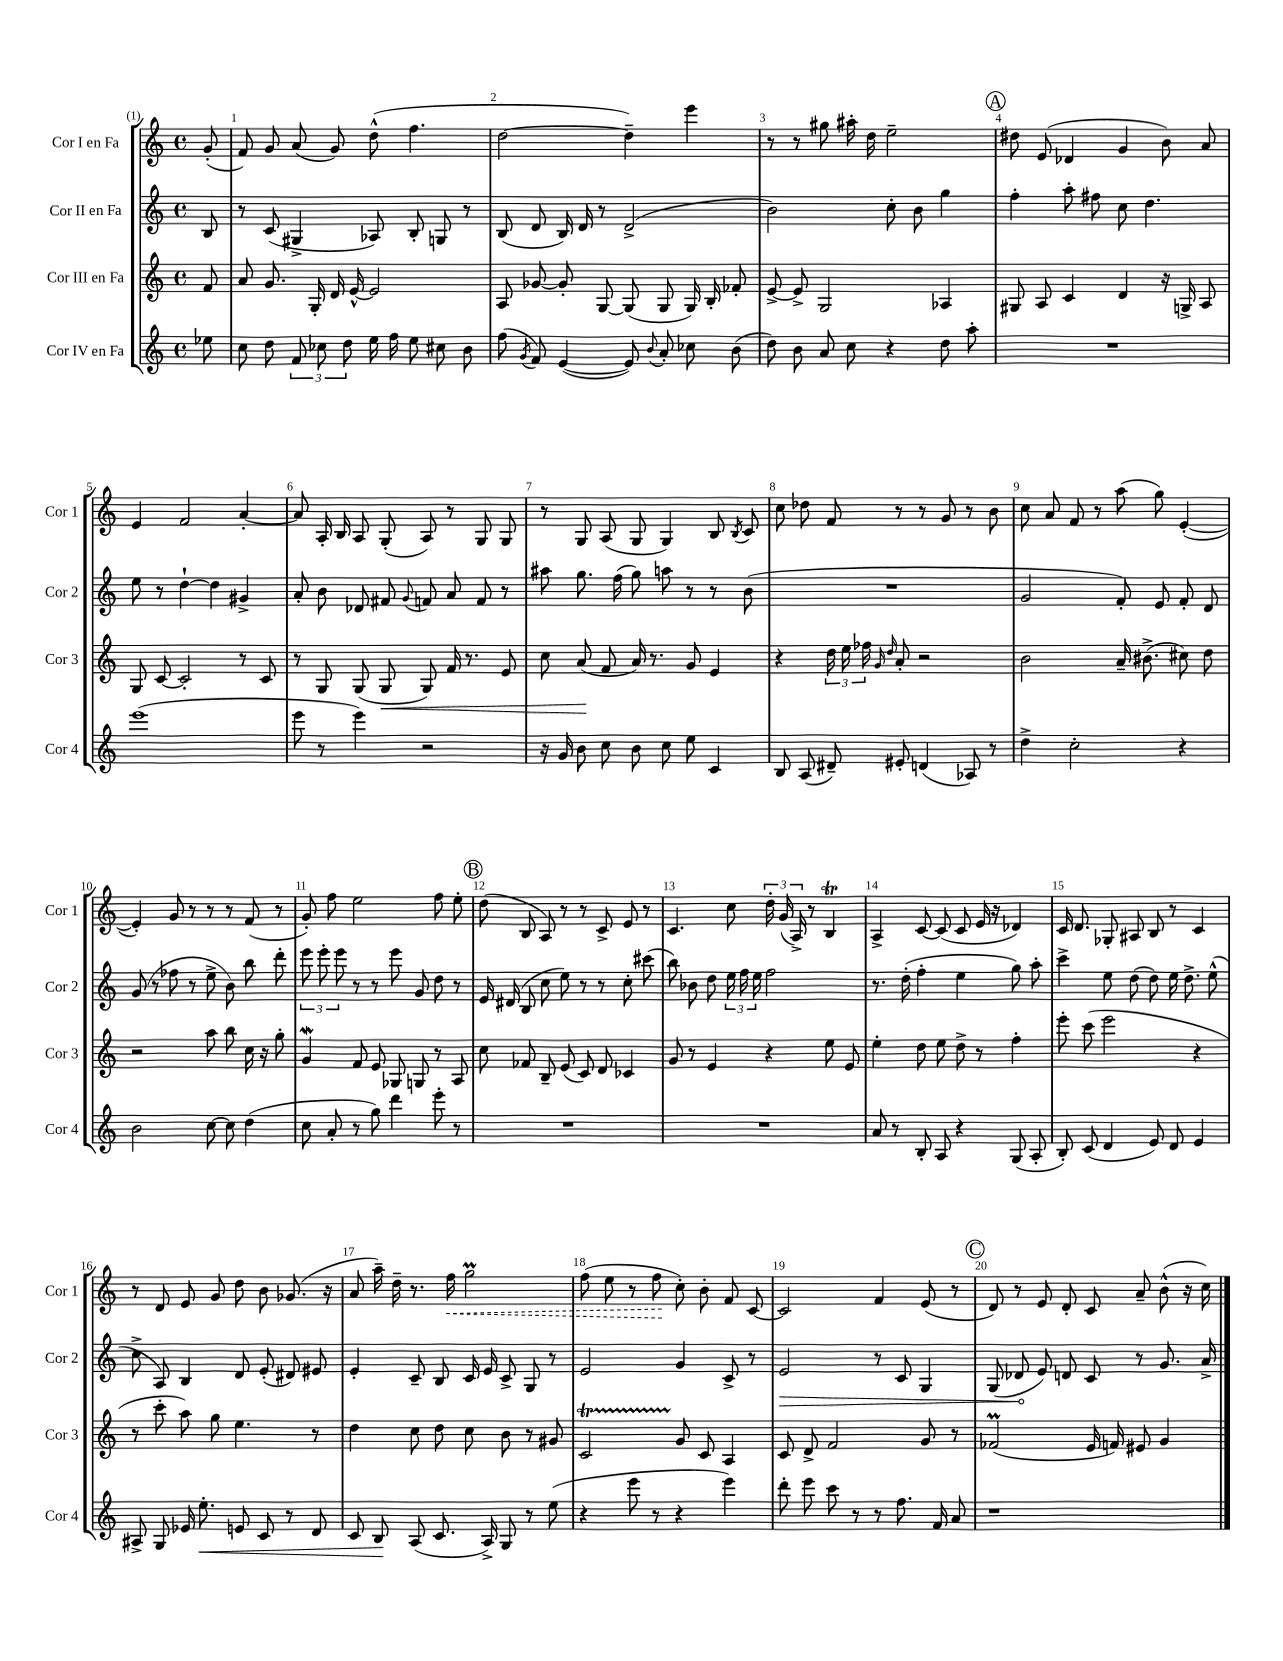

**kern	**kern	**kern	**kern
*staff4	*staff3	*staff2	*staff1
*clefG2	*clefG2	*clefG2	*clefG2
*k[]	*k[]	*k[]	*k[]
*M4/4	*M4/4	*M4/4	*M4/4
*met(c)	*met(c)	*met(c)	*met(c)
8ee-\	8f/	8B/	(8g'/
=	=	=	=
8cc\	8a/	8r	8f/)
8dd\	8.g/	(8c/	8g/
12f/	.	4G#^/	(8a/
.	16G'/	.	.
12cc-\	.	.	.
.	16d/	.	8g/)
12dd\	.	.	.
.	[16e^^/	.	.
16ee\	2e/]	8A-/)	(8dd^^\
16ff\	.	.	.
8ee\	.	8B'/	4.ff\
8cc#\	.	8G/	.
8b\	.	8r	.
=	=	=	=
(8ff\	8A/	(8B/	[2dd\
8qg/	.	.	.
8f/)	[8g-/	8d/	.
([4e/	8g-'/]	16B/)	.
.	.	16d/	.
.	[8G/	8r	.
8e/])	(8G/]	(2d^/	4dd~\])
8qqb/	.	.	.
8a'/	8G/	.	.
8cc-\	16G/)	.	4eee\
.	16B'/	.	.
(8b\	8f-'/	.	.
=	=	=	=
8dd\)	[8e^/	2b\)	8r
8b\	8e^/]	.	8r
8a/	2G/	.	8gg#\
8cc\	.	.	16aa#'\
.	.	.	16dd\
4r	.	8cc'\	2ee~\
.	.	8b\	.
8dd\	4A-/	4gg\	.
8aa'\	.	.	.
=	=	=	=
1r	8G#/	4ff'\	8dd#\
.	8A/	.	(8e/
.	4c/	8aa'\	4d-/
.	.	8ff#\	.
.	4d/	8cc\	4g/
.	.	4.dd\	.
.	16r	.	8b\)
.	16G^/	.	.
.	8A/	.	8a/
=	=	=	=
(1eee	8G/	8ee\	4e/
.	[8c/	8r	.
.	2c'/]	[4dd`\	2f/
.	.	4dd\]	.
.	8r	4g#^/	[4a'/
.	8c/	.	.
=	=	=	=
8eee\	8r	8a'/	8a/]
8r	8G/	8b\	16A'/
.	.	.	16B/
4eee\)	(8G/	8d-/	8A/
.	8G/	8f#/	(8G'/
.	.	8qqg/	.
2r	8G/)	8f/	8A/)
.	16f/	8a/	8r
.	8.r	.	.
.	.	8f/	8G/
.	8e/	8r	8G/
=	=	=	=
16r	8cc\	8aa#\	8r
16g/	.	.	.
8b\	(8a/	8.gg\	8G/
8cc\	8f/	.	(8A/
.	.	(16ff\	.
8b\	16a/)	8gg\)	8G/
.	8.r	.	.
8cc\	.	8aa\	4G/)
8ee\	8g/	8r	.
4c/	4e/	8r	8B/
.	.	.	8qB/
.	.	(8b\	8c/
=	=	=	=
8B/	4r	1r	8cc\
(8A/	.	.	8dd-\
8d#~/)	24dd\	.	8f/
.	24ee\	.	.
.	24ff-\	.	.
.	16qqg/	.	.
.	16qqdd/	.	.
8e#'/	8a'/	.	8r
(4d/	2r	.	8r
.	.	.	8g/
8A-/)	.	.	8r
8r	.	.	8b\
=	=	=	=
4dd^\	2b\	2g/	8cc\
.	.	.	8a/
2cc'\	.	.	8f/
.	.	.	8r
.	16a~/	8f'/)	(8aa\
.	(8.b#^\	.	.
.	.	8e/	8gg\)
4r	8cc#\)	8f'/	([4e'/
.	8dd\	8d/	.
=	=	=	=
2b\	2r	(8g/	4e'/])
.	.	8r	.
.	.	8ff-\	8g/
.	.	8r	8r
[8cc\	8aa\	8ee^\	8r
8cc\]	8bb\	8b\)	8r
(4dd\	16cc\	8bb\	(8f/
.	16r	.	.
.	8gg'\	8ddd'\	8r
=	=	=	=
8cc\	4g/	12eee\	8g'/)
.	.	12eee'\	.
8a'/	.	.	8ff\
.	.	12eee\	.
8r	8f/	8r	2ee\
8gg\)	8e/	8r	.
4ddd\	8G-/	8eee\	.
.	8G/	8g/	.
8eee'\	8r	8dd\	8ff\
8r	8A/	8r	8ee'\
=	=	=	=
1r	8cc\	16e/	(8dd\
.	.	(16d#/	.
.	8f-/	8B/	8B/
.	8B~/	8cc\	8A/)
.	(8e/	8ee\)	8r
.	8c/)	8r	8r
.	8d/	8r	8c^/
.	4c-/	8cc'\	8e/
.	.	(8ccc#\	8r
=	=	=	=
1r	8g/	8bb\)	4.c/
.	8r	8b-\	.
.	4e/	8dd\	.
.	.	24ee\	8cc\
.	.	24ff\	.
.	.	24ee\	.
.	4r	2ff\	24dd'\
.	.	.	(24g/
.	.	.	24A^/)
.	.	.	8r
.	8ee\	.	4B/
.	8e/	.	.
=	=	=	=
8a/	4ee'\	8.r	4A^/
8r	.	.	.
.	.	(16dd'\	.
8B'/	8dd\	4ff'\	[8c/
8A/	8ee\	.	(8c/]
4r	8dd^\	4ee\	8c/
.	8r	.	16e/
.	.	.	16r
(8G/	4ff'\	8gg\)	4d-/)
8A'/	.	8aa'\	.
=	=	=	=
8B'/)	8eee'\	4ccc^\	16c/
.	.	.	8.d/
(8c/	(8ccc\	.	.
4d/	2eee\	8ee\	8G-'/
.	.	(8dd\	8A#/
8e/)	.	8dd\)	8B/
8d/	.	16ee\	8r
.	.	8.dd^\	.
4e/	4r	.	4c/
.	.	(8ee^^\	.
=	=	=	=
8A#^/	8r	8cc^\	8r
8G/	8ccc'\	8A/)	8d/
16e-/	8aa\)	4B/	8e/
8.ee'\	.	.	.
.	8gg\	.	8g/
8e/	4.ee\	8d/	8dd\
8c/	.	(8e'/	8b\
8r	.	8d#/)	(8.g-/
8d/	8r	8e#/	.
.	.	.	16r
=	=	=	=
8c/	4dd\	4e'/	8a/
8B/	.	.	16aa~\)
.	.	.	16dd~\
(8A/	8cc\	8c~/	8.r
8.c/	8dd\	8B/	.
.	.	.	16ff\
.	8cc\	16c/	2gg\
16A^/)	.	16e/	.
8G/	8b\	8c^/	.
8r	8r	8G/	.
(8ee\	8g#/	8r	.
=	=	=	=
4r	2c/	2e/	(8ff\
.	.	.	8ee\
8eee\	.	.	8r
8r	.	.	8ff\
4r	8g/	4g/	8cc'\)
.	8c/	.	8b'\
4eee\)	4A/	8c^/	8f/
.	.	8r	[8c/
=	=	=	=
8ddd'\	8c/	2e/	2c/]
8eee\	8d^/	.	.
8ccc\	2f/	.	.
8r	.	.	.
8r	.	8r	4f/
8.ff\	.	8c/	.
.	8g/	4G/	(8e/
16f/	.	.	.
8a/	8r	.	8r
=	=	=	=
1r	(2f-/	(8G/	8d/)
.	.	8d-/	8r
.	.	8e/)	8e/
.	.	8d/	8d'/
.	16e/	8c/	8c/
.	16f/)	.	.
.	8e#/	8r	8a~/
.	4g/	8.g/	(8b^^\
.	.	.	16r
.	.	16a^/	16cc\)
==	==	==	==
*-	*-	*-	*-
